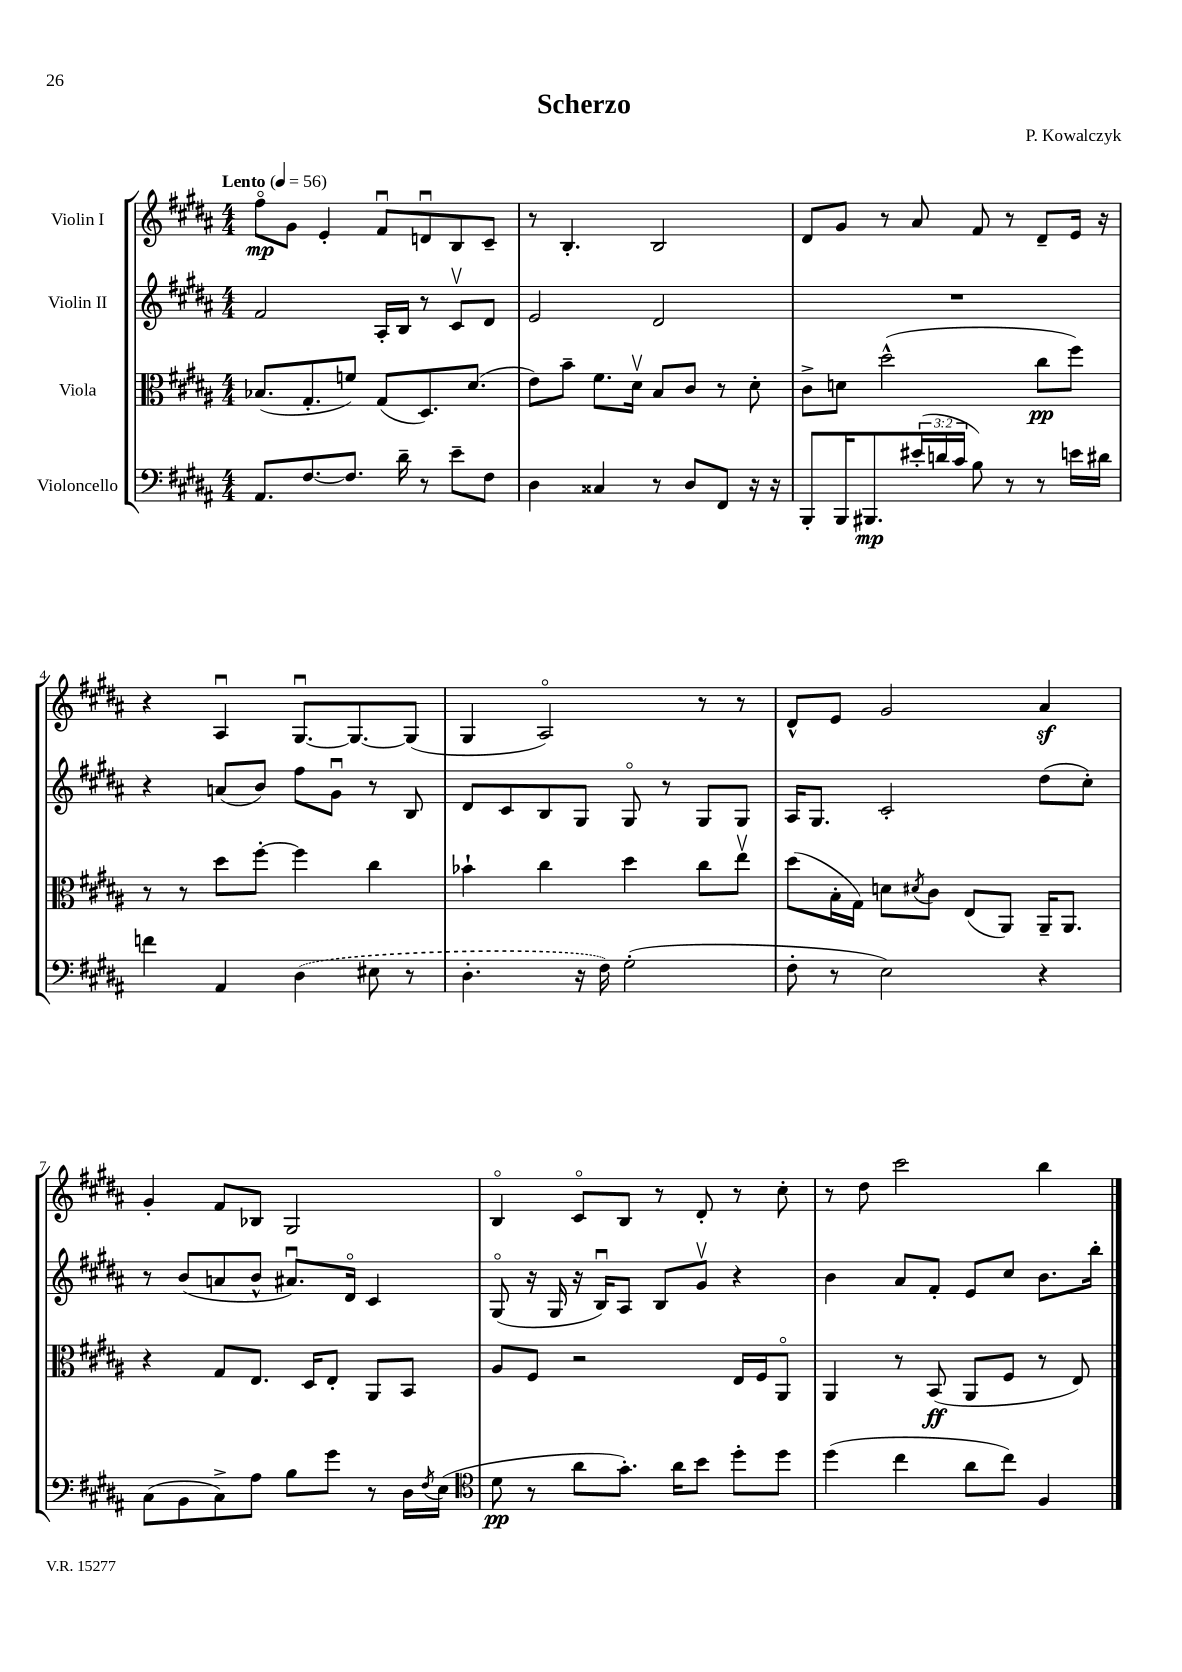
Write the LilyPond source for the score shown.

\header { title = "Scherzo" composer = "P. Kowalczyk" }
<<
\new StaffGroup <<
\new Staff = "s0" \with { instrumentName = "Violin I" } {
    \clef treble \key b \major \numericTimeSignature \time 4/4 \tempo "Lento" 4 = 56
    fis''8\flageolet\mp gis'8 e'4-. fis'8\downbow d'8\downbow b8 cis'8-- |
    r8 b4.-. b2 |
    dis'8 gis'8 r8 ais'8 fis'8 r8 dis'8-- e'16 r16 |
    r4 ais4\downbow gis8.~\downbow gis8.~ gis8( |
    gis4 ais2\flageolet) r8 r8 |
    dis'8-^ e'8 gis'2 ais'4\sf |
    gis'4-. fis'8 bes8 gis2 |
    b4\flageolet cis'8\flageolet b8 r8 dis'8-. r8 cis''8-. |
    r8 dis''8 cis'''2 b''4 \bar "|." |
}
\new Staff = "s1" \with { instrumentName = "Violin II" } {
    \clef treble \key b \major \numericTimeSignature \time 4/4
    fis'2 ais16-. b16 r8 cis'8\upbow dis'8 |
    e'2 dis'2 |
    R1 |
    r4 a'8( b'8) fis''8 gis'8\downbow r8 b8 |
    dis'8 cis'8 b8 gis8 gis8\flageolet r8 gis8 gis8 |
    ais16 gis8. cis'2-. dis''8( cis''8-.) |
    r8 b'8( a'8 b'8-^ ais'8.\downbow) dis'16\flageolet cis'4 |
    gis8\flageolet( r16 gis16 r16 b16\downbow) ais8 b8 gis'8\upbow r4 |
    b'4 ais'8 fis'8-. e'8 cis''8 b'8. b''16-. \bar "|." |
}
\new Staff = "s2" \with { instrumentName = "Viola" } {
    \clef alto \key b \major \numericTimeSignature \time 4/4
    bes8.( gis8.-. f'8) gis8( dis8.) dis'8.( |
    e'8) b'8-- fis'8. dis'16\upbow b8 cis'8 r8 dis'8-. |
    cis'8-> d'8 dis''2-^( cis''8\pp fis''8) |
    r8 r8 dis''8 fis''8~-. fis''4 cis''4 |
    bes'4-! cis''4 dis''4 cis''8 e''8\upbow |
    dis''8( b16-. gis16) d'8 \acciaccatura { dis'8 } cis'8 e8( ais,8) ais,16-- ais,8. |
    r4 gis8 e8. dis16 e8-. ais,8 b,8 |
    ais8 fis8 r2 e16 fis16 ais,8\flageolet |
    ais,4 r8 b,8\ff( ais,8 fis8 r8 e8) \bar "|." |
}
\new Staff = "s3" \with { instrumentName = "Violoncello" } {
    \clef bass \key b \major \numericTimeSignature \time 4/4 \override Staff.TupletNumber.text = #tuplet-number::calc-fraction-text
    ais,8. fis8.~ fis8. dis'16-- r8 e'8-- fis8 |
    dis4 cisis4 r8 dis8 fis,8 r16 r16 |
    b,,8-. b,,16 bis,,8.\mp \tuplet 3/2 { eis'16-.( d'16 cis'16 } b8) r8 r8 e'16 dis'16 |
    f'4 ais,4 \once \slurDashed dis4( eis8 r8 |
    dis4.-. r16 fis16) gis2-.( |
    fis8-. r8 e2) r4 |
    cis8( b,8 cis8->) ais8 b8 gis'8 r8 dis16 \acciaccatura { fis8 } e16( |
    \clef tenor dis'8\pp r8 ais'8 gis'8.-.) ais'16 b'8 dis''8-. dis''8 |
    dis''4( cis''4 ais'8 cis''8) fis4 \bar "|." |
}
>>
>>
